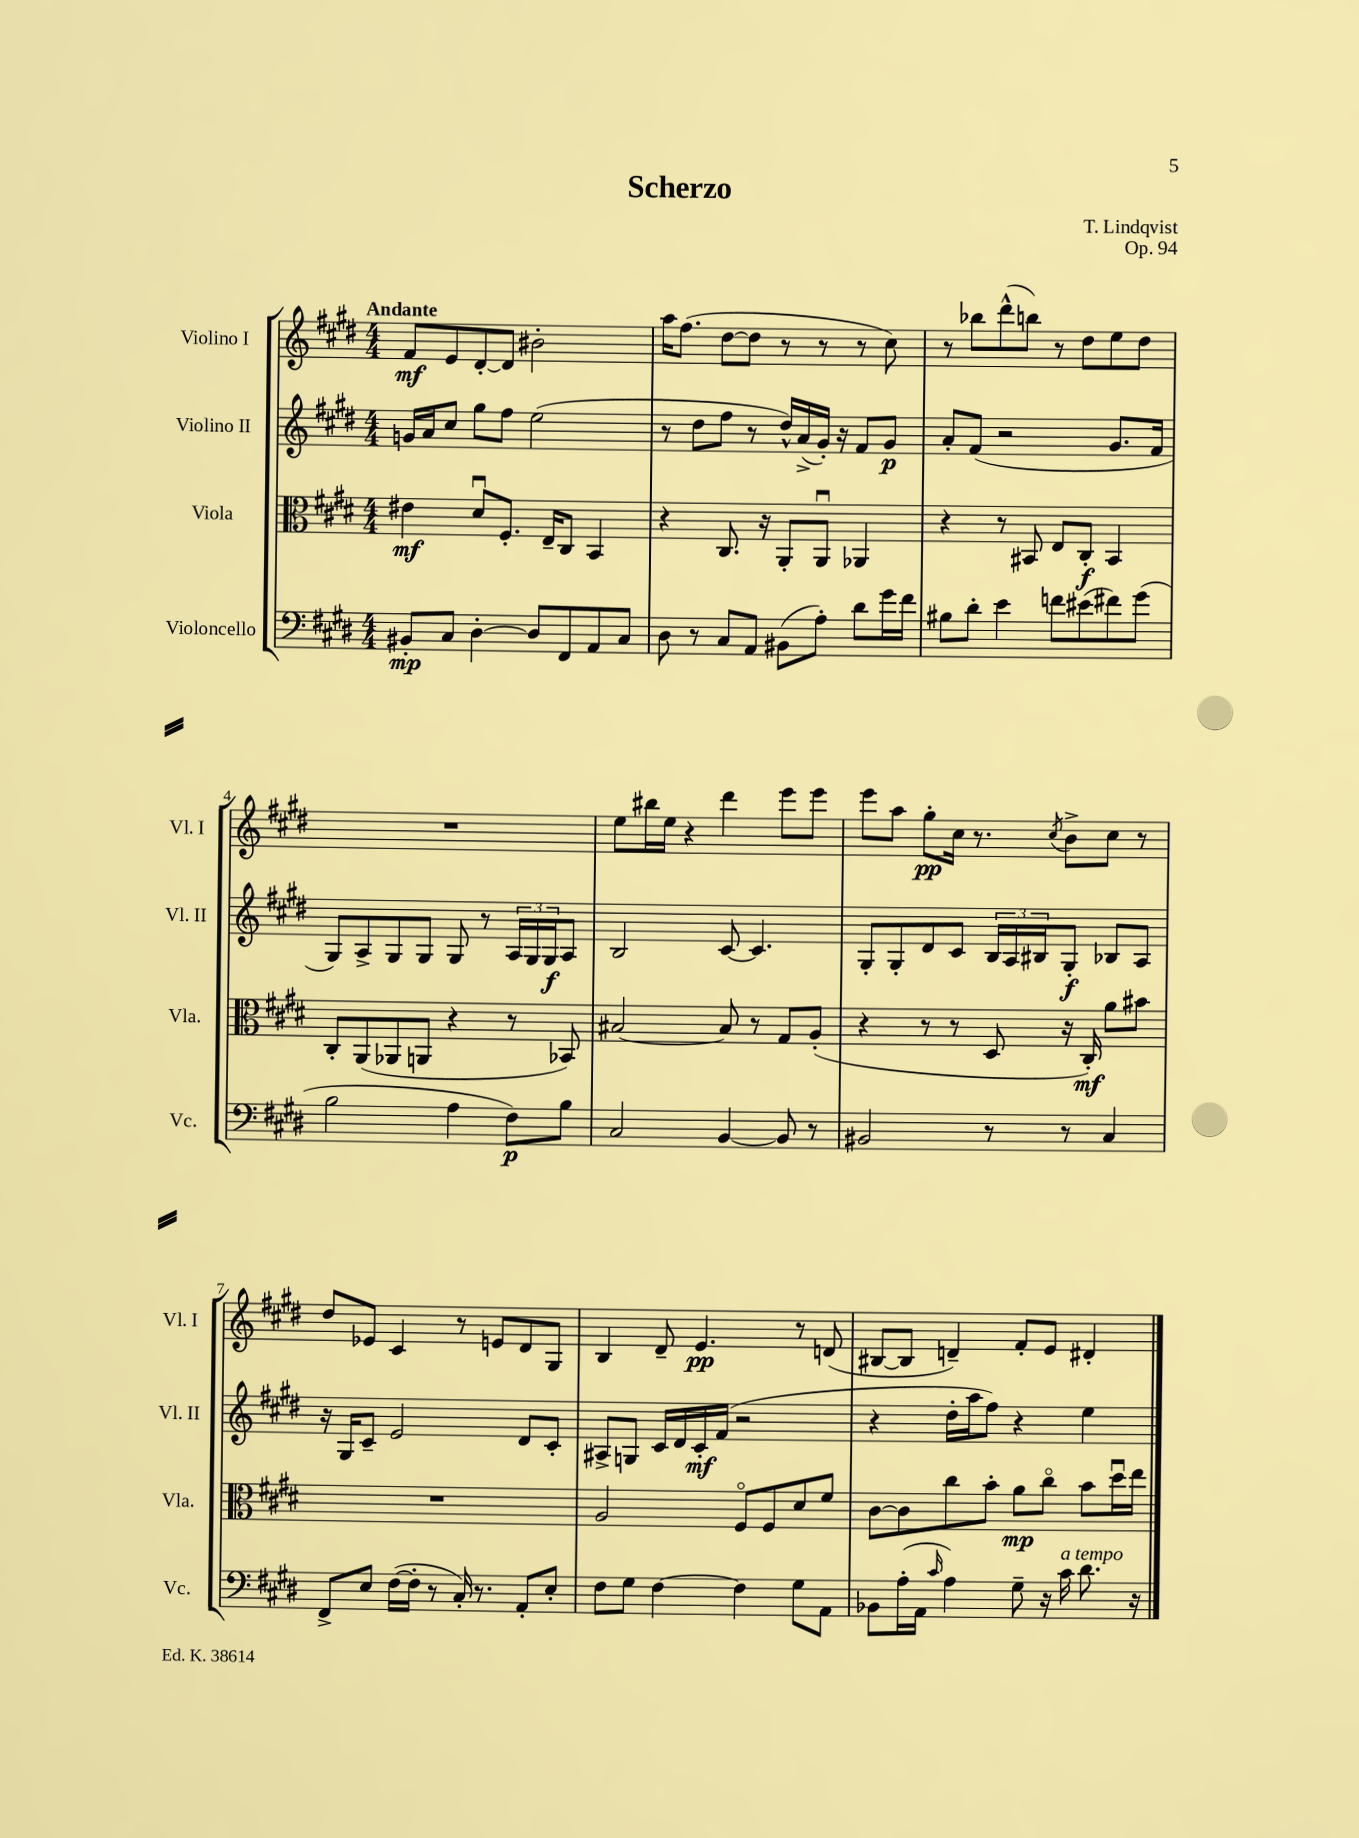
\header { title = "Scherzo" composer = "T. Lindqvist" opus = "Op. 94" }
<<
\new StaffGroup <<
\new Staff = "s0" \with { instrumentName = "Violino I" shortInstrumentName = "Vl. I" } {
    \clef treble \key e \major \numericTimeSignature \time 4/4 \tempo "Andante"
    fis'8\mf e'8 dis'8~-. dis'8 bis'2-. |
    a''16 fis''8.( dis''8~ dis''8 r8 r8 r8 cis''8) |
    r8 bes''8 dis'''8-^( b''8) r8 dis''8 e''8 dis''8 |
    R1 |
    e''8 bis''16 e''16 r4 dis'''4 e'''8 e'''8 |
    e'''8 a''8 gis''8-.\pp cis''16 r8. \acciaccatura { cis''8 } b'8-> cis''8 r8 |
    dis''8 ees'8 cis'4 r8 e'8 dis'8 gis8 |
    b4 dis'8-- e'4.\pp r8 d'8( |
    bis8~ bis8 d'4--) fis'8-. e'8 dis'4-. \bar "|." |
}
\new Staff = "s1" \with { instrumentName = "Violino II" shortInstrumentName = "Vl. II" } {
    \clef treble \key e \major \numericTimeSignature \time 4/4
    g'16 a'16 cis''8 gis''8 fis''8 e''2( |
    r8 dis''8 fis''8 r8 dis''16-^) a'16->( gis'16-.) r16 fis'8 gis'8\p |
    a'8-. fis'8( r2 gis'8. fis'16 |
    gis8) a8-> gis8 gis8 gis8 r8 \tuplet 3/2 { a16 gis16 gis16\f } a8 |
    b2 cis'8~ cis'4. |
    gis8-. gis8-. dis'8 cis'8 \tuplet 3/2 { b16 a16 bis16 } gis8-.\f bes8 a8 |
    r16 gis16 cis'8-- e'2 dis'8 cis'8-. |
    ais8-> g8 cis'16 dis'16 cis'16-.\mf fis'16( r2 |
    r4 dis''16-. a''16 fis''8) r4 e''4 \bar "|." |
}
\new Staff = "s2" \with { instrumentName = "Viola" shortInstrumentName = "Vla." } {
    \clef alto \key e \major \numericTimeSignature \time 4/4
    eis'4\mf dis'8\downbow fis8.-. e16-- cis8 b,4 |
    r4 cis8. r16 a,8-. a,8\downbow aes,4 |
    r4 r8 bis,8 e8 cis8-.\f bis,4 |
    cis8-. a,8( aes,8 a,8 r4 r8 bes,8) |
    bis2~ bis8 r8 gis8 a8-.( |
    r4 r8 r8 dis8 r16 cis16-.\mf) a'8 bis'8 |
    R1 |
    a2 fis8\flageolet fis8 dis'8 fis'8 |
    cis'8~ cis'8 cis''8 b'8-. a'8\mp cis''8\flageolet b'8 dis''16\downbow e''16 \bar "|." |
}
\new Staff = "s3" \with { instrumentName = "Violoncello" shortInstrumentName = "Vc." } {
    \clef bass \key e \major \numericTimeSignature \time 4/4
    bis,8-.\mp cis8 dis4~-. dis8 fis,8 a,8 cis8 |
    dis8 r8 cis8 a,8 bis,8( a8-.) dis'8 gis'16 fis'16 |
    bis8 dis'8-. e'4 f'8 eis'8( fis'8) gis'8( |
    b2 a4 fis8\p) b8 |
    cis2 b,4~ b,8 r8 |
    bis,2 r8 r8 cis4 |
    fis,8-> e8 fis16~( fis16-. r8 cis16-.) r8. a,8-. e8-. |
    fis8 gis8 fis4~ fis4 gis8 a,8 |
    bes,8 a16-.( a,16 \grace { cis'16 } a4) gis8-- r16 cis'16^\markup { \italic "a tempo" } dis'8. r16 \bar "|." |
}
>>
>>
